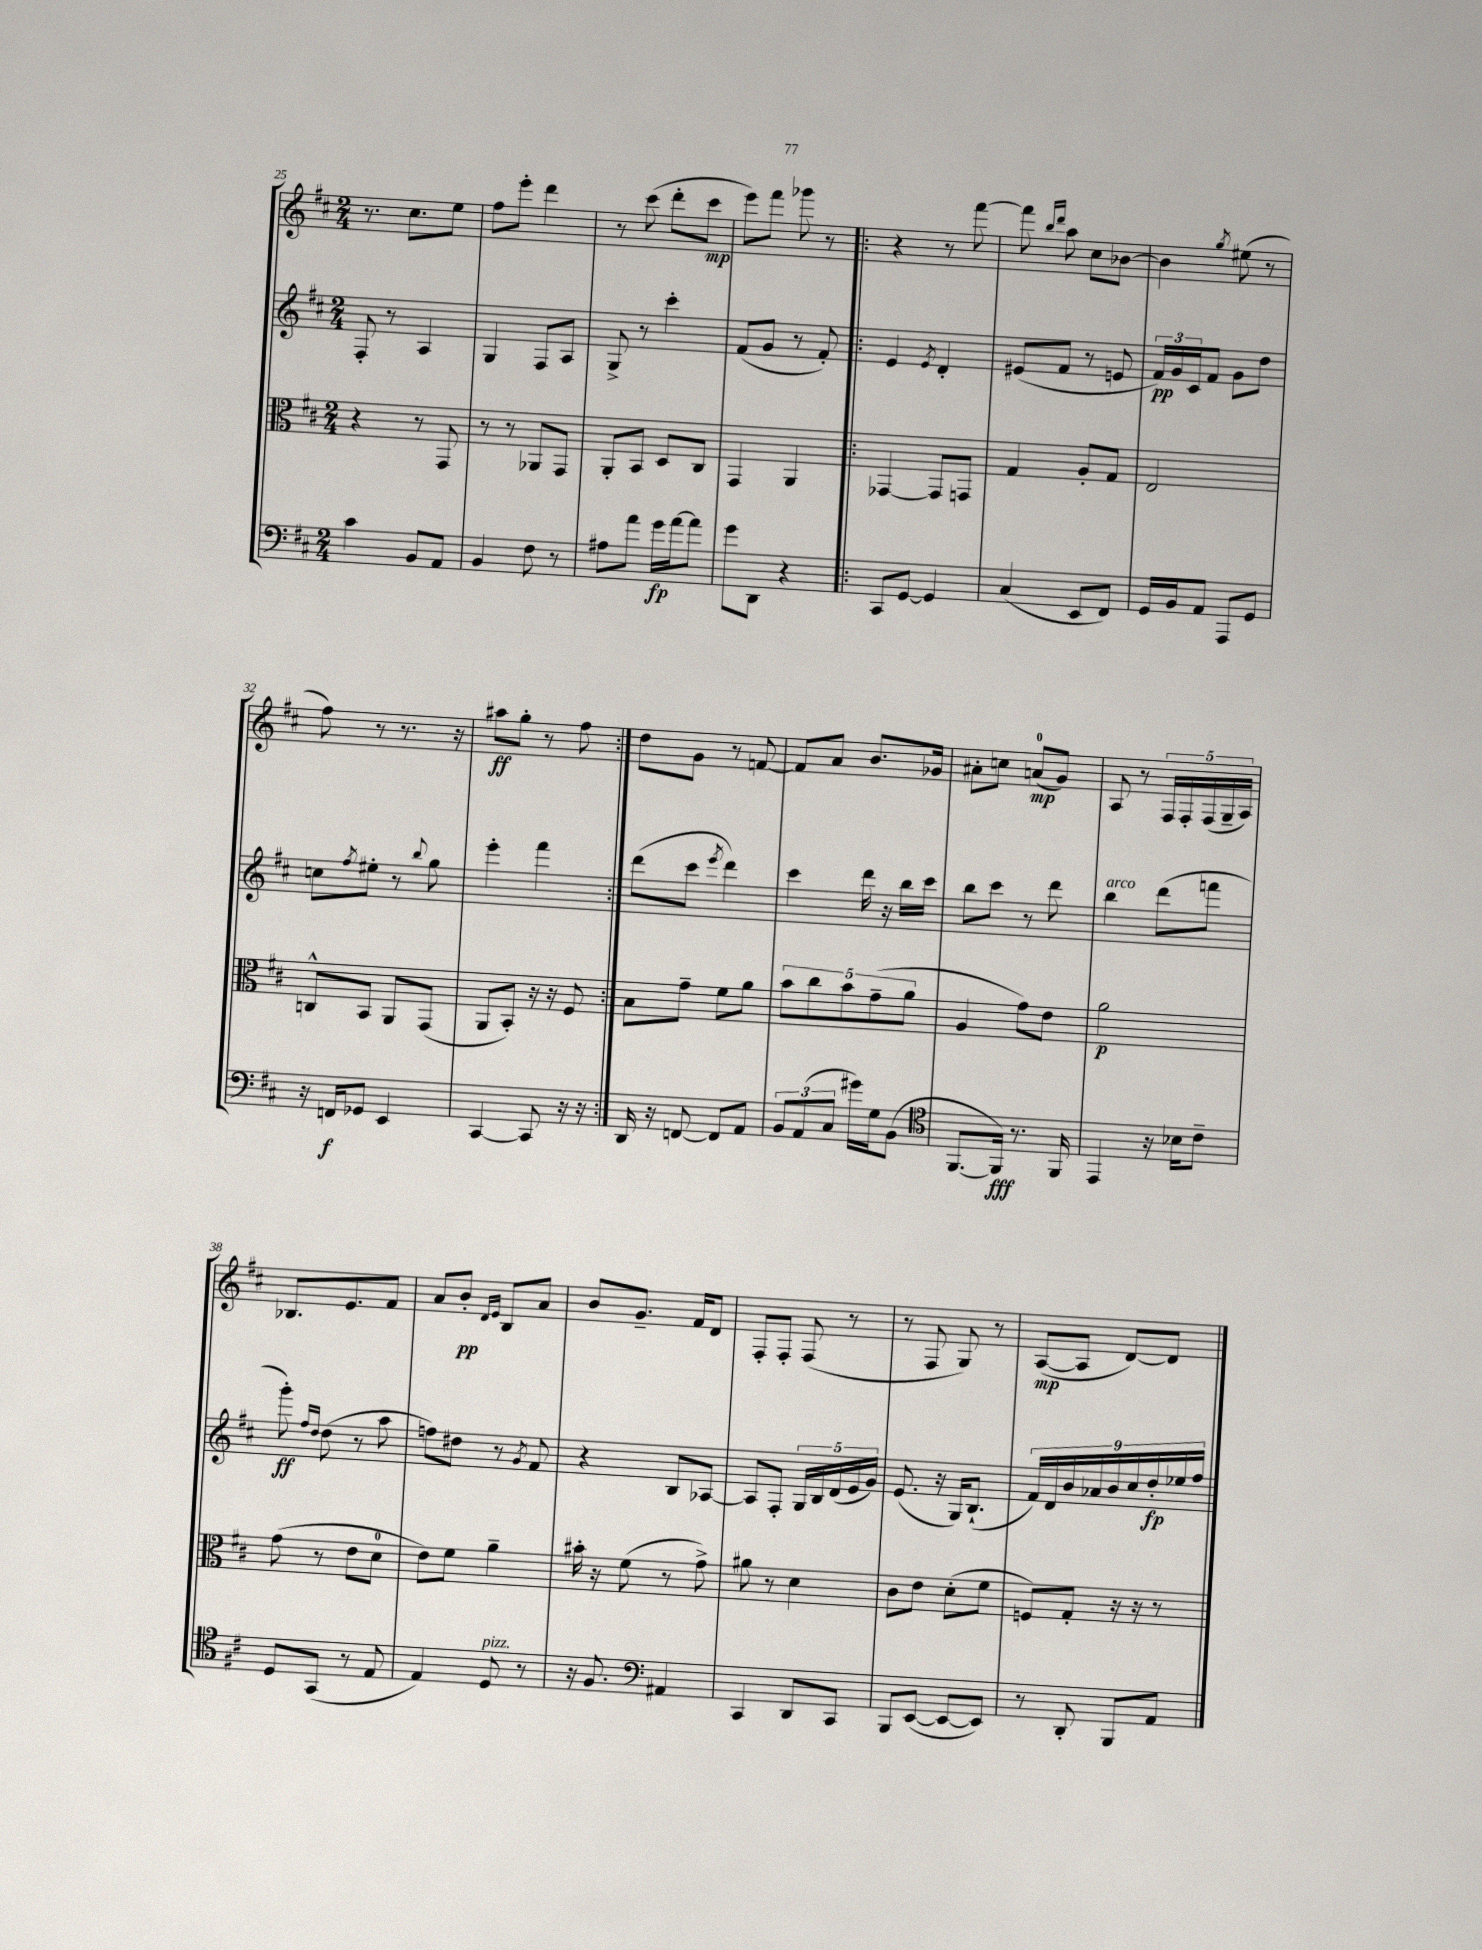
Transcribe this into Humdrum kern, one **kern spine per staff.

**kern	**dynam	**kern	**dynam	**kern	**dynam	**kern	**dynam
*part4	*part4	*part3	*part3	*part2	*part2	*part1	*part1
*staff4	*staff4	*staff3	*staff3	*staff2	*staff2	*staff1	*staff1
*clefF4	*	*clefC3	*	*clefG2	*	*clefG2	*
*k[f#c#]	*	*k[f#c#]	*	*k[f#c#]	*	*k[f#c#]	*
*M2/4	*	*M2/4	*	*M2/4	*	*M2/4	*
=25	=25	=25	=25	=25	=25	=25	=25
4c#\	.	4r	.	8F#'/	.	8.r	.
.	.	.	.	8r	.	.	.
.	.	.	.	.	.	8.cc#\L	.
8BB/L	.	8r	.	4A/	.	.	.
8AA/J	.	8GG/	.	.	.	8ee\J	.
=26	=26	=26	=26	=26	=26	=26	=26
4BB/	.	8r	.	4G/	.	8ff#\L	.
.	.	8r	.	.	.	8eee'\J	.
8F#\	.	8AA-X/L	.	8F#/L	.	4ddd\	.
8r	.	8GG/J	.	8A/J	.	.	.
=27	=27	=27	=27	=27	=27	=27	=27
8A#X\L	.	8AA'/L	.	8G^/	.	8r	.
8a\J	.	8BB/J	.	8r	.	(8ccc#\	.
16g\LL	fp	8D/L	.	4ccc#'\	.	8ddd'\L	.
[16a\J	.	.	.	.	.	.	.
8a\J]	.	8C#/J	.	.	.	8ccc#\J	mp
=28	=28	=28	=28	=28	=28	=28	=28
8g\L	.	4GG/	.	(8f#/L	.	8eee\L)	.
8DD\J	.	.	.	8g/J	.	8fff#\J	.
4r	.	4AA/	.	8r	.	8ggg-X\	.
.	.	.	.	8f#'/)	.	8r	.
=29!|:	=29!|:	=29!|:	=29!|:	=29!|:	=29!|:	=29!|:	=29!|:
8CC#/L	.	[4GG-X/	.	4e/	.	4r	.
[8GG/J	.	.	.	.	.	.	.
.	.	.	.	8qe/	.	.	.
4GG/]	.	8GG-/L]	.	4d'/	.	8r	.
.	.	8GGn/J	.	.	.	[8fff#\	.
=30	=30	=30	=30	=30	=30	=30	=30
(4C#/	.	4G/	.	(8e#X/L	.	8fff#\]	.
.	.	.	.	.	.	16qqbb/LL	.
.	.	.	.	.	.	16qqddd/JJ	.
.	.	.	.	8f#/J	.	8aa\	.
8EE/L	.	8A'/L	.	8r	.	8cc#\L	.
8FF#/J)	.	8G/J	.	8en/	.	[8b-X\J	.
=31	=31	=31	=31	=31	=31	=31	=31
16GG/LL	.	2E/	.	24f#/LL)	pp	4b-\]	.
.	.	.	.	24g/	.	.	.
16BB/J	.	.	.	.	.	.	.
.	.	.	.	24c#/J	.	.	.
8AA/J	.	.	.	8f#/J	.	.	.
.	.	.	.	.	.	8qgg/	.
8AAA/L	.	.	.	8g\L	.	(8ee#X\	.
8GG/J	.	.	.	8dd\J	.	8r	.
!!LO:LB:g=z
=32	=32	=32	=32	=32	=32	=32	=32
16r	.	8Cn^^/L	.	8ccn\L	.	8ff#\)	.
16FFn/KL	f	.	.	.	.	.	.
.	.	.	.	8qff#/	.	.	.
8GG-X/J	.	8BB/J	.	8ee#X'\J	.	8r	.
4EE/	.	8AA/L	.	8r	.	8.r	.
.	.	.	.	8qqbb/	.	.	.
.	.	(8GG/J	.	8gg\	.	.	.
.	.	.	.	.	.	16r	.
=33	=33	=33	=33	=33	=33	=33	=33
[4CC#/	.	8AA/L	.	4eee'\	.	8aa#X\L	ff
.	.	8BB'/J)	.	.	.	8gg'\J	.
8CC#/]	.	16r	.	4fff#\	.	8r	.
.	.	16r	.	.	.	.	.
16r	.	8F#/	.	.	.	8ff#\	.
16r	.	.	.	.	.	.	.
=34:|!	=34:|!	=34:|!	=34:|!	=34:|!	=34:|!	=34:|!	=34:|!
16DD/	.	8B\L	.	(8ddd\L	.	8dd\L	.
16r	.	.	.	.	.	.	.
[8FFn/	.	8g~\J	.	8ccc#\J	.	8g\J	.
.	.	.	.	8qeee/	.	.	.
8FF/L]	.	8f#\L	.	4ddd\)	.	8r	.
8AA/J	.	8a\J	.	.	.	[8fn/	.
=35	=35	=35	=35	=35	=35	=35	=35
12BB/L	.	10b\L	.	4ccc#\	.	8f/L]	.
(12AA/	.	.	.	.	.	.	.
.	.	10cc#\	.	.	.	.	.
.	.	.	.	.	.	8a/J	.
12C#/J	.	.	.	.	.	.	.
.	.	10b\	.	.	.	.	.
16g#X\LL)	.	.	.	16ddd\	.	8.b/L	.
.	.	(10g~\	.	.	.	.	.
16G\J	.	.	.	16r	.	.	.
(8BB\J	.	.	.	16bb\LL	.	.	.
.	.	10a\J	.	.	.	.	.
.	.	.	.	16ccc#\JJ	.	16g-X/Jk	.
=36	=36	=36	=36	=36	=36	=36	=36
*clefC4	*	*	*	*	*	*	*
[8.FF#/L	.	4A/	.	8bb\L	.	8a#X'\L	.
.	.	.	.	8ccc#\J	.	8ccn\J	.
16FF#/Jk])	fff	.	.	.	.	.	.
8.r	.	8g\L)	.	8r	.	(8an/L	mp
.	.	8e\J	.	8ddd\	.	8g/J)	.
16FF#/	.	.	.	.	.	.	.
=37	=37	=37	=37	=37	=37	=37	=37
!	!	!	!	!LO:TX:a:i:t=arco	!	!	!
4EE/	.	2a\	p	4bb\	.	8A/	.
.	.	.	.	.	.	8r	.
16r	.	.	.	(8ddd\L	.	20F#/LL	.
.	.	.	.	.	.	20F#'/	.
16B-X\KL	.	.	.	.	.	.	.
.	.	.	.	.	.	(20F#/	.
8c#~\J	.	.	.	8fffn\J	.	.	.
.	.	.	.	.	.	20G~/	.
.	.	.	.	.	.	20A/JJ)	.
!!LO:LB:g=z
=38	=38	=38	=38	=38	=38	=38	=38
8D/L	.	(8g\	.	8ggg'\)	ff	8.B-X/L	.
.	.	.	.	16qqff#/LL	.	.	.
.	.	.	.	16qqdd/JJ	.	.	.
(8GG/J	.	8r	.	(8dd\	.	.	.
.	.	.	.	.	.	8.e/	.
8r	.	8e\L	.	8r	.	.	.
8E/	.	8d\J	.	8aa\	.	8f#/J	.
=39	=39	=39	=39	=39	=39	=39	=39
4E/)	.	8e\L)	.	8ffn\L)	.	8a/L	.
.	.	8f#\J	.	8dd#X\J	.	8b'/J	pp
.	.	.	.	.	.	16qqd/LL	.
.	.	.	.	.	.	16qqe/JJ	.
!LO:TX:a:i:t=pizz.	!	!	!	!	!	!	!
8D/	.	4a~\	.	8r	.	8B/L	.
.	.	.	.	8qg/	.	.	.
8r	.	.	.	8f#/	.	8a/J	.
=40	=40	=40	=40	=40	=40	=40	=40
16r	.	16b#X'\	.	4r	.	8b/L	.
8.F#/	.	16r	.	.	.	.	.
.	.	(8f#\	.	.	.	8.g~/J	.
*clefF4	*	*	*	*	*	*	*
4AA#X/	.	8r	.	8B/L	.	.	.
.	.	.	.	.	.	16f#/KL	.
.	.	8g^\)	.	[8A-X/J	.	8d/J	.
=41	=41	=41	=41	=41	=41	=41	=41
4CC#/	.	8a#X\	.	8A-/L]	.	8F#'/L	.
.	.	8r	.	8F#'/J	.	8F#'/J	.
8DD/L	.	4d\	.	20G/LL	.	(8F#/	.
.	.	.	.	20B/	.	.	.
.	.	.	.	(20d/	.	.	.
8CC#/J	.	.	.	.	.	8r	.
.	.	.	.	20e/	.	.	.
.	.	.	.	20g/JJ)	.	.	.
=42	=42	=42	=42	=42	=42	=42	=42
8BBB/L	.	8c#\L	.	(8.e/	.	8r	.
([8EE/J	.	8e\J	.	.	.	8F#/	.
.	.	.	.	16r	.	.	.
8EE/L_	.	(8d'\L	.	16G/KL)	.	8G/)	.
.	.	.	.	(8.B`/J	.	.	.
8EE/J])	.	8f#\J	.	.	.	8r	.
=43	=43	=43	=43	=43	=43	=43	=43
8r	.	8Fn/L)	.	18f#/LL)	.	([8A/L	mp
.	.	.	.	18d/	.	.	.
.	.	.	.	18b/	.	.	.
8DD'/	.	8G'/J	.	.	.	8A/J]	.
.	.	.	.	18a-X/	.	.	.
.	.	.	.	18b/	.	.	.
8BBB/L	.	16r	.	.	.	[8d/L)	.
.	.	.	.	18cc#/	.	.	.
.	.	16r	.	.	.	.	.
.	.	.	.	18dd'/	fp	.	.
8AA/J	.	8r	.	.	.	8d/J]	.
.	.	.	.	18ee-X/	.	.	.
.	.	.	.	18ff#/JJ	.	.	.
==	==	==	==	==	==	==	==
*-	*-	*-	*-	*-	*-	*-	*-
